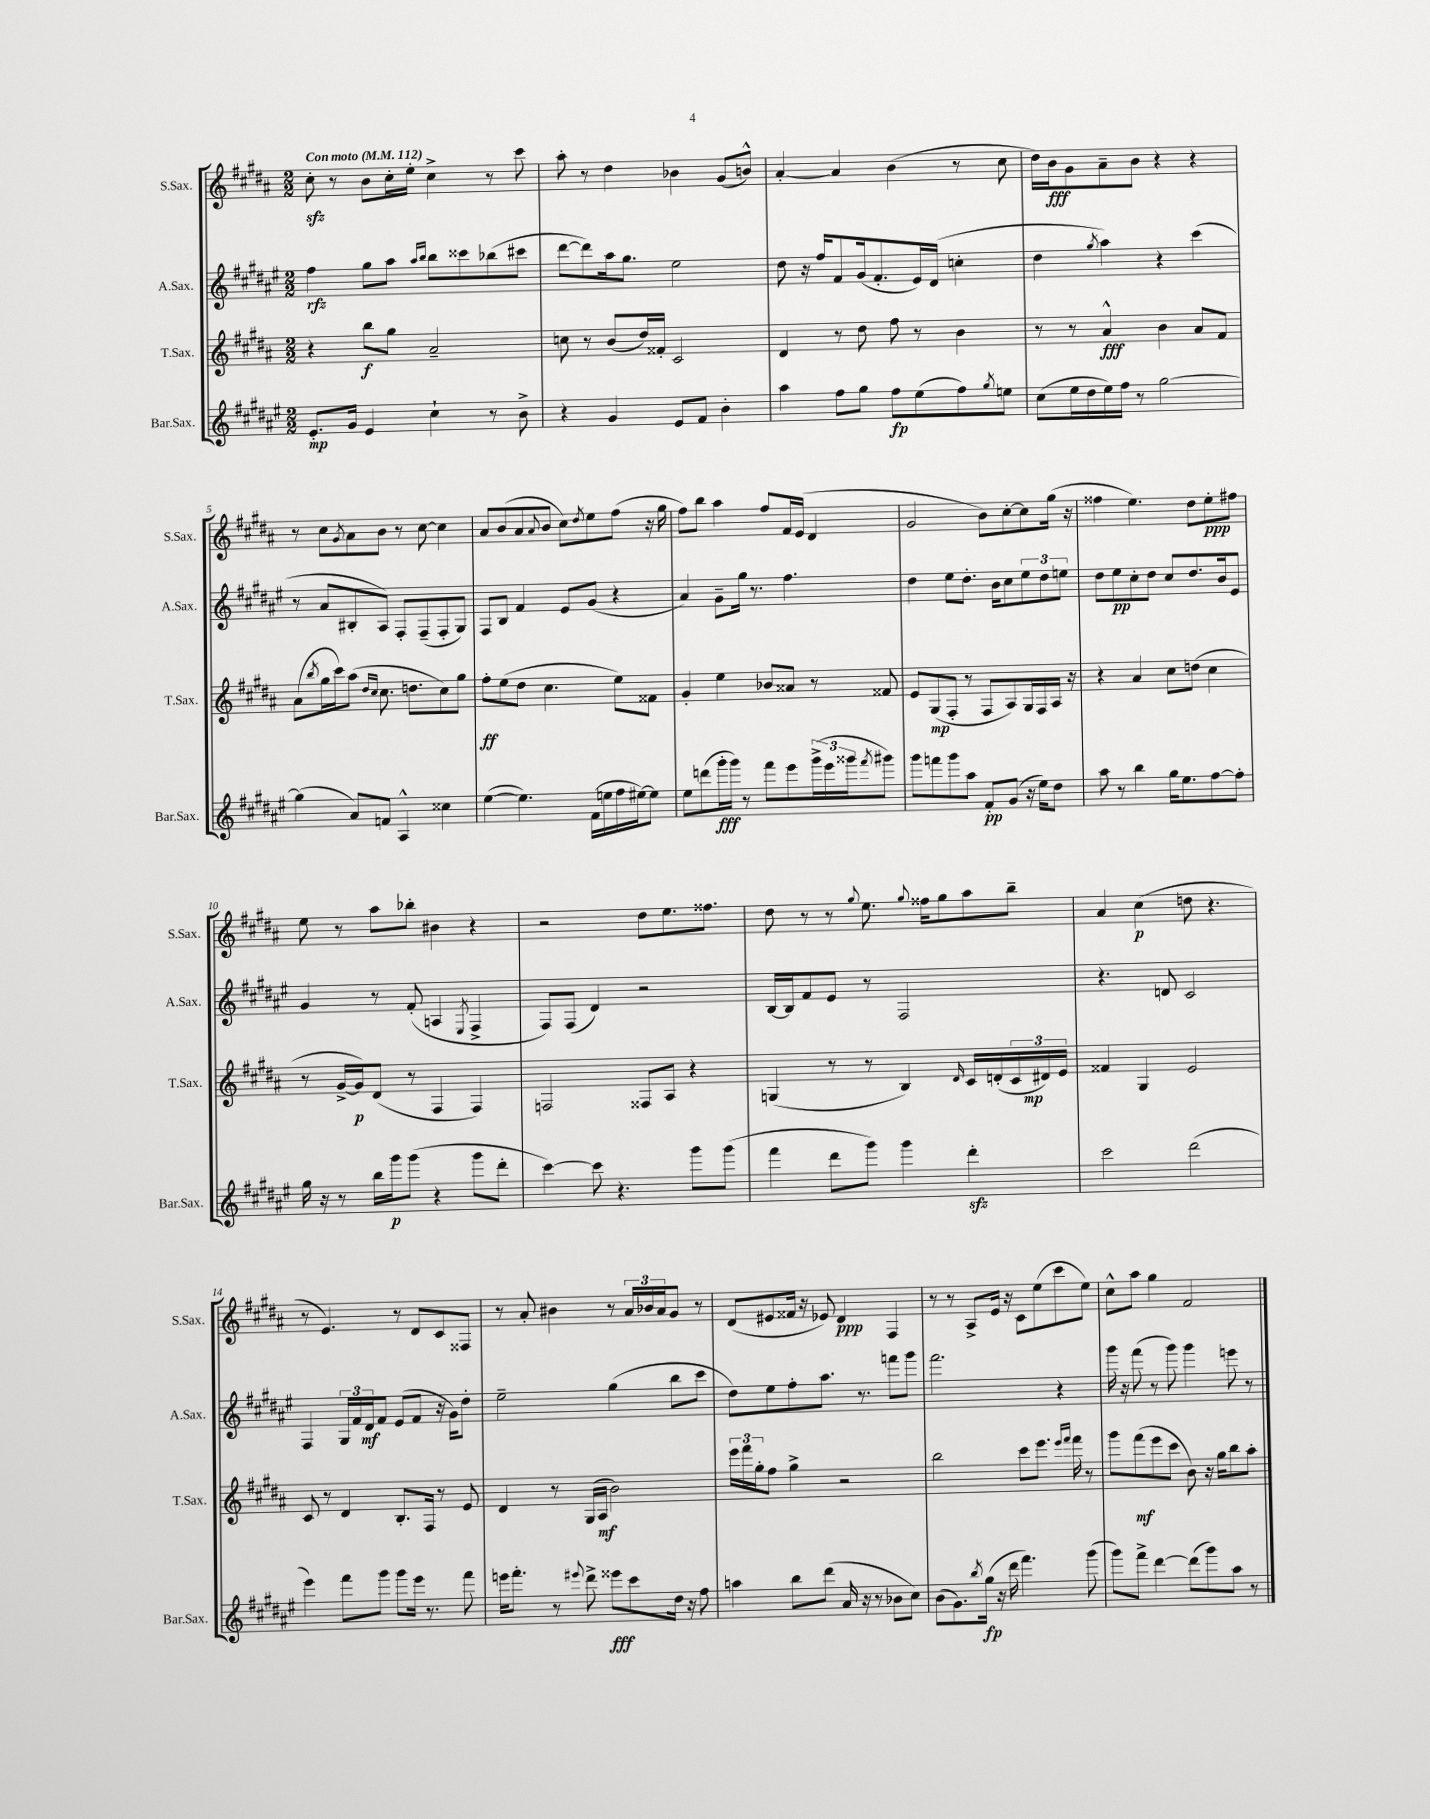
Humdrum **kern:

**kern	**kern	**kern	**kern
*staff4	*staff3	*staff2	*staff1
*clefG2	*clefG2	*clefG2	*clefG2
*k[f#c#g#d#a#e#]	*k[f#c#g#d#a#]	*k[f#c#g#d#a#e#]	*k[f#c#g#d#a#]
*M2/2	*M2/2	*M2/2	*M2/2
*MM112	*MM112	*MM112	*MM112
8.e#'	4r	4ff#	8cc#'
.	.	.	8r
16g#	.	.	.
4e#	8bb	8gg#	8b
.	8gg#	8aa#	16cc#'
.	.	.	16ee'
.	.	16qqaa#	.
.	.	16qqbb	.
4cc#`	2a#~	8bb	4cc#^
.	.	8ccc##	.
8r	.	(8bb-	8r
8b^	.	8ccc#	8ccc#
=	=	=	=
4r	8cc	[8ddd#	8aa#'
.	8r	8ddd#])	8r
4g#	(8b	16aa#	4dd#
.	.	8.gg#	.
.	16dd#)	.	.
.	16f##'	.	.
8e#	2c#	2ee#	4b-
8f#	.	.	.
4b'	.	.	(8g#
.	.	.	8b^^)
=	=	=	=
4aa#	4d#	8dd#	[4a#'
.	.	16r	.
.	.	16ff#	.
8ff#	8r	8f#	4a#]
8gg#	8dd#	(16g#	.
.	.	8.f#'	.
8ff#	8ff#	.	(4b
(8ee#	8r	16e#)	.
.	.	(16d#	.
8ff#)	4b	4cc'	8r
8qgg#	.	.	.
8ee	.	.	8cc#
=	=	=	=
(8cc#	8r	4dd#	16dd#)
.	.	.	16b
16ee#	8r	.	8g#
16dd#	.	.	.
.	.	8qgg#	.
16ee#)	4a#^^	4aa#)	8a#~
16ff#	.	.	.
8r	.	.	8b
[2gg#	4b	4r	4r
.	8a#	(4ccc#	4r
.	8f#	.	.
=	=	=	=
(4gg#]	(8a#	8r	8r
.	8qbb	.	.
.	16gg#	8a#	8cc#
.	16ccc#)	.	.
.	.	.	8qg#
8a#)	(8aa#	8B#'	8a#
.	16qqdd#	.	.
.	16qqcc#	.	.
8f	8.cc#	8A#)	8b
4A#^^	.	8F#'	8r
.	8.dd	.	.
.	.	(8F#~	[8cc#
4cc##	8cc#)	8F#'	4cc#]
.	8gg#	8G#)	.
=	=	=	=
([4ee#	8ff#'	8F#	8a#
.	(8ee	8B	(8b
4.ee#])	8dd#	4f#	8a#
.	.	.	8qqa#
.	4.cc#	.	8b
.	.	8e#	8cc#)
.	.	.	8qdd#
(16f#	.	(8g#	8ee
16ee	.	.	.
16ff#	8ee)	4r	(8ff#
[16ee#)	.	.	.
8ee#]	8f##	.	16r
.	.	.	16gg#
=	=	=	=
8ee#	4g#'	4a#)	8ff#)
(8ddd	.	.	8bb
16ggg#'	4ee	8g#~	4aa#
16ggg#)	.	.	.
8r	.	16gg#	.
.	.	8.r	.
8fff#	8b-	.	8ff#
8eee#	8a##	4.ff#	16f#
.	.	.	(16e
(24ggg#^	8r	.	4d#
24eee#	.	.	.
24ggg##	.	.	.
8qfff#	.	.	.
8ggg#)	8f##	.	.
=	=	=	=
8ggg#	8e	4dd#	2g#
8fff	(8G#	.	.
8ggg#	8F#'	8ee#	.
8aa#	8r	8.dd#'	.
8f#'	8F#	.	8b)
.	.	16b	.
(8g#	8A#)	8cc#	[8cc#'
16r	16G#	12ee#	8cc#]
16ee#)	16F#	.	.
.	.	12dd#	.
8dd#	16A#	.	(16gg#
.	.	12ee	.
.	16r	.	16r
=	=	=	=
8aa#	4r	8dd#	4ff##
8r	.	8ee#	.
4bb	4a#	8cc#'	4.ee)
.	.	8dd#	.
16gg#	8cc#	8cc#	.
8.ee#	.	.	.
.	(8dd	8.dd#	8dd#
[8ff#	4cc#	.	8ee'
.	.	16b	.
8ff#']	.	8e#	8ff#
=	=	=	=
16gg#	8r	4g#	8ee
16r	.	.	.
8r	[16g#^	.	8r
.	16g#])	.	.
16bb	(8d#	8r	8aa#
16ggg#	.	.	.
(8ggg#	8r	(8f#'	8bb-'
4r	4F#	4A	4b#
.	.	8qE#	.
8ggg#	4F#)	4F#^	4r
8ddd#'	.	.	.
=	=	=	=
[4ccc#)	2F	8F#)	2r
.	.	(8F#	.
8ccc#]	.	4d#)	.
4.r	.	.	.
.	8F##	2r	8dd#
.	8A#	.	8.ee
8ggg#	4r	.	.
.	.	.	8.ff##
(8ggg#	.	.	.
=	=	=	=
4fff#	(4G	[16B	8dd#
.	.	16B]	.
.	.	8f#	8r
8ddd#	8r	8e#	8r
.	.	.	8qqgg#
8ggg#)	8r	8r	8.ee
4ggg#	4B)	2F#	.
.	.	.	8qqgg#
.	.	.	16ff##
.	.	.	8gg#
.	16qqd#	.	.
4ddd#'	16c#	.	8aa#
.	(16d'	.	.
.	24c#	.	8bb~
.	24d#)	.	.
.	24e	.	.
=	=	=	=
2ccc#	4f##	4.r	4a#
.	4G#	.	(4cc#
.	.	8d	.
(2ddd#	2e	2c#	8dd
.	.	.	4.r
=	=	=	=
4eee#)	8c#	4F#	8r
.	8r	.	4.e)
8fff#	4d#	24G#	.
.	.	24f#	.
.	.	24d#	.
8ggg#	.	8f#	.
8ggg#	8.B'	(8e#	8r
16eee#	.	8f#	8d#
8.r	16F#	.	.
.	8r	16r	8c#
.	.	16g#)	.
8fff#	8e	8dd#'	8F##
=	=	=	=
16eee	4d#	2ee#~	8r
8.fff#'	.	.	.
.	.	.	8a#'
8r	8r	.	4b#
8qqeee#	.	.	.
8ddd#^	(16G#	.	.
.	16A#	.	.
8eee##	2b)	(4gg#	8r
8ccc#	.	.	24a#
.	.	.	24b-
.	.	.	24a#
16dd#	.	8bb	8g#
16r	.	.	.
8ff#	.	8ccc#	8r
=	=	=	=
4aa	24eee	8dd#)	(8d#
.	24fff#	.	.
.	24gg#'	.	.
.	8ff#	8ee#	8e#
8bb	4gg#^	8ff#'	16f##
.	.	.	16r
(8ddd#	.	8.aa#	8e-)
16a#	2r	.	4d#
16r	.	8.r	.
8r	.	.	.
8b-	.	8fff	4F#
8cc#)	.	8ggg#	.
=	=	=	=
(8b	2bb	2.fff#	8r
8.g#)	.	.	8r
.	.	.	8A#^
8qbb	.	.	.
(16gg#	.	.	.
16r	.	.	16e
16ddd#	.	.	16r
4.fff#)	8ccc#	.	8c#
.	8.eee	.	(8ee
.	.	4r	8ccc#
.	16qqeee	.	.
.	16qqfff#	.	.
.	16fff#	.	.
(8ggg#	8r	.	8ee)
=	=	=	=
8ggg#)	8ggg#	16ggg#	8cc#^^
.	.	16r	.
8fff#^	(8fff#	(8fff#	8aa#
[4ddd#	8eee	8r	4gg#
.	8ccc#	8ggg#)	.
(8ddd#]	8b)	4ggg#	2f#
8ggg#)	16r	.	.
.	16gg#	.	.
8aa#	8bb	8eee	.
8r	8aa#'	8r	.
==	==	==	==
*-	*-	*-	*-
